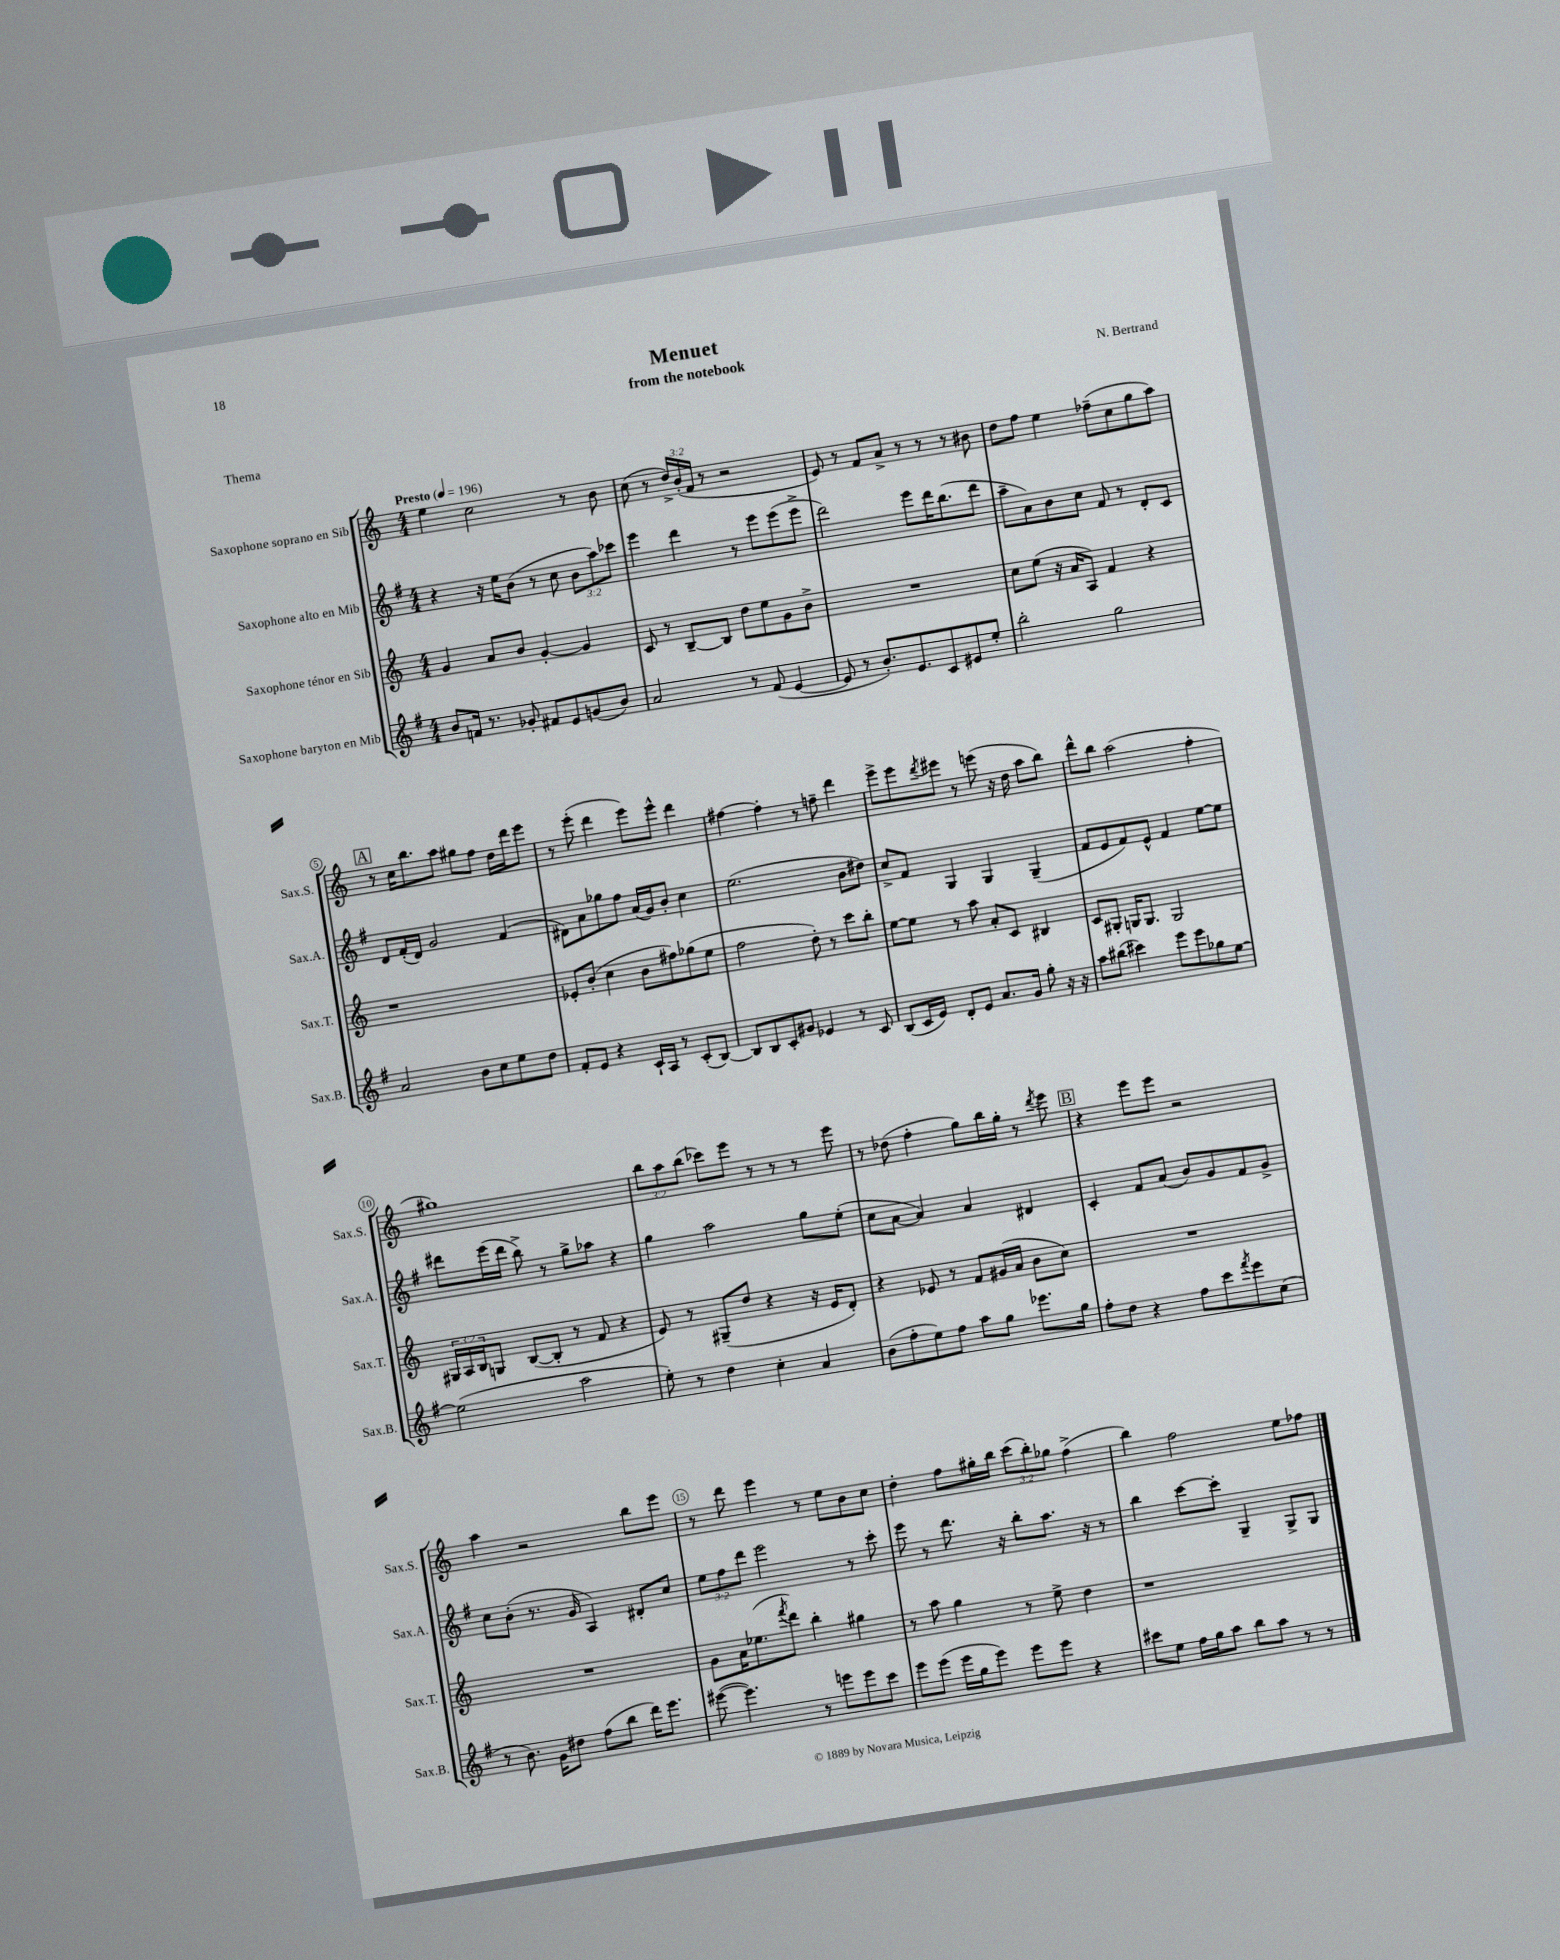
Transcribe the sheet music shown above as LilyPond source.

\header { title = "Menuet" composer = "N. Bertrand" subtitle = "from the notebook" piece = "Thema" }
<<
\new StaffGroup <<
\new Staff = "s0" \with { instrumentName = "Saxophone soprano en Sib" shortInstrumentName = "Sax.S." } {
    \clef treble \key c \major \numericTimeSignature \time 4/4 \override Staff.TupletNumber.text = #tuplet-number::calc-fraction-text \tempo "Presto" 4 = 196
    e''4 c''2 r8 b'8 |
    c''8( r8 \tuplet 3/2 { d''16->) b'16-.( f'16 } r8 r2 |
    e'8) r8 f'8 a'8-> r8 r8 r8 bis'8 |
    d''8 f''8 e''4 fes''8--( c''8 g''8 a''8) |
    \mark \markup { \box "A" } r8 c''16 b''8. a''8 gis''8 f''8 d''16 d'''16 e'''8 |
    r8 e'''8-.( d'''4 e'''8) e'''8-^ d'''4 |
    fis''4~ fis''4-. r8 f''8-- d'''4 |
    e'''8-> e'''8 \acciaccatura { d'''8 } eis'''8 r8 e'''8( r16 d''16 a''8 b''8) |
    d'''8-^ b''8 a''2( f''4-. |
    gis''1) |
    \tuplet 3/2 { b''8 a''8 b''8( } ces'''8) e'''8 r8 r8 r8 e'''8 |
    r8 des''8( f''4-. g''8) b''16 g''16-. r8 \acciaccatura { d'''8 } e'''8 |
    \mark \markup { \box "B" } r4 e'''8 e'''8 r2 |
    a''4 r2 b''8 e'''8 |
    r8 d'''8 e'''4 r8 e''8 b'8 c''8 |
    d''4-. f''8 gis''16-. b''16 \tuplet 3/2 { c'''8( b''8-.) ges''8 } f''4->( |
    b''4) f''2 e''8 fes''8 \bar "|." |
}
\new Staff = "s1" \with { instrumentName = "Saxophone alto en Mib" shortInstrumentName = "Sax.A." } {
    \clef treble \key g \major \numericTimeSignature \time 4/4 \override Staff.TupletNumber.text = #tuplet-number::calc-fraction-text
    r4 r16 e''16 b'8( r8 c''8 \tuplet 3/2 { b'8 a''8) ces'''8 } |
    e'''4 d'''4 r8 e'''8 e'''8( e'''8-> |
    d'''2) e'''8 d'''16 b''8.( d'''8 |
    a''8-- a'8) b'8 c''8 fis'8 r8 d'8-. c'8 |
    \mark \markup { \box "A" } d'8 fis'16-.( d'16) g'2 fis'4( |
    dis'8) a'8 ges''8 fis''8 a'16( g'16) b'8-. c''4 |
    e''2.( b'8 dis''8) |
    c''8-> fis'8 g4 g4 g4--( |
    fis'8 e'8 fis'8) e'8-^ fis'4 e''8~ e''8 |
    dis'''8 e'''16( dis'''16 b''8->) r8 g''8-> aes''8 r4 |
    g''4 a''2 g''8 e''8-.( |
    c''8 a'8~ a'4) a'4 dis'4 |
    \mark \markup { \box "B" } c'4-. fis'8 a'8( b'8) g'8 fis'8 g'8-> |
    c''8 b'8-.( r8. g'16 a4) dis'8-. c''8 |
    \tuplet 3/2 { e''8 fis''8 d'''8 } e'''2 r8 c'''8-. |
    e'''8 r8 d'''8. r16 b''8-. a''8. r16 r8 |
    b''4 c'''8~ c'''8-. g4-- g8-> g8 \bar "|." |
}
\new Staff = "s2" \with { instrumentName = "Saxophone ténor en Sib" shortInstrumentName = "Sax.T." } {
    \clef treble \key c \major \numericTimeSignature \time 4/4 \override Staff.TupletNumber.text = #tuplet-number::calc-fraction-text
    g'4 a'8 b'8 g'4~-. g'4 |
    c'8 r8 b8~-- b8 d''8 e''8 g'8 b'8-> |
    R1 |
    c''8 e''8( r16 a'16 a8) f'4 r4 |
    \mark \markup { \box "A" } r1 |
    ees'8-. b'8-.( c''4 b'8 fis''8) ges''8( e''8 |
    f''2 d''8-.) r8 c'''8 b''8-. |
    e''8~ e''8 r8 a''8 a'8-. c'8 bis4 |
    c'8 gis8-. g16 g8. g2 |
    \tuplet 3/2 { gis16 a16 b16 } g8 b8~( b8-. r8 f'8 r4 |
    e'8) r8 gis8--( d''8 r4 r16 e'16 d'8-.) |
    r4 ees'8 r8 f'8 gis'16( a'16 b'8 c''8) |
    \mark \markup { \box "B" } R1 |
    R1 |
    g'8 a'16 ees''8.( \acciaccatura { f'''8 } d'''8) b''4-. gis''4 |
    r8 a''8 g''4 r8 e''8-> d''4 |
    r1 \bar "|." |
}
\new Staff = "s3" \with { instrumentName = "Saxophone baryton en Mib" shortInstrumentName = "Sax.B." } {
    \clef treble \key g \major \numericTimeSignature \time 4/4
    b'8 f'16 r8. ges'8-. fis'8 e'8 g'8( b'8) |
    a'2 r8 fis'8( e'4~ |
    e'8 r8 b'8.-.) e'8. c'8 eis'8 e''8-. |
    b''2-. g''2 |
    \mark \markup { \box "A" } a'2 b'8 c''8 e''8 d''8 |
    fis'8-. e'8 r4 c'16-! a16 r8 c'8-.( b8~) |
    b8 b8 c'8-. gis'8 ees'4 r8 c'8 |
    b8( c'16 e'16) d'8-. e'8 a'8. g'16 g''8-. r16 r16 |
    a''8 bis''8( cis'''4) e'''8 e'''8 ges''8 e''8~ |
    e''2( a''2 |
    e''8-.) r8 d''4 c''4-. a'4 |
    b'8( fis''8-. e''8) fis''8 a''8 g''8 ees'''8. g''16 |
    \mark \markup { \box "B" } fis''8-. d''8 r4 fis''8 c'''8 \acciaccatura { fis'''8 } e'''8 c''8( |
    r8 b'8.) g'16 dis''8 fis''8( b''8 d'''16) e'''8. |
    eis'''8~( eis'''4.) r8 e'''8 e'''8 c'''8 |
    e'''8 e'''8( e'''16 g''16 e'''8) e'''8 e'''8 r4 |
    cis'''8 e''8 fis''16 g''16 a''8 b''8 a''8 r8 r8 \bar "|." |
}
>>
>>
\layout { \context { \Score \override BarNumber.break-visibility = ##(#f #t #t) barNumberVisibility = #(every-nth-bar-number-visible 5) \override BarNumber.stencil = #(make-stencil-circler 0.1 0.3 ly:text-interface::print) } }
